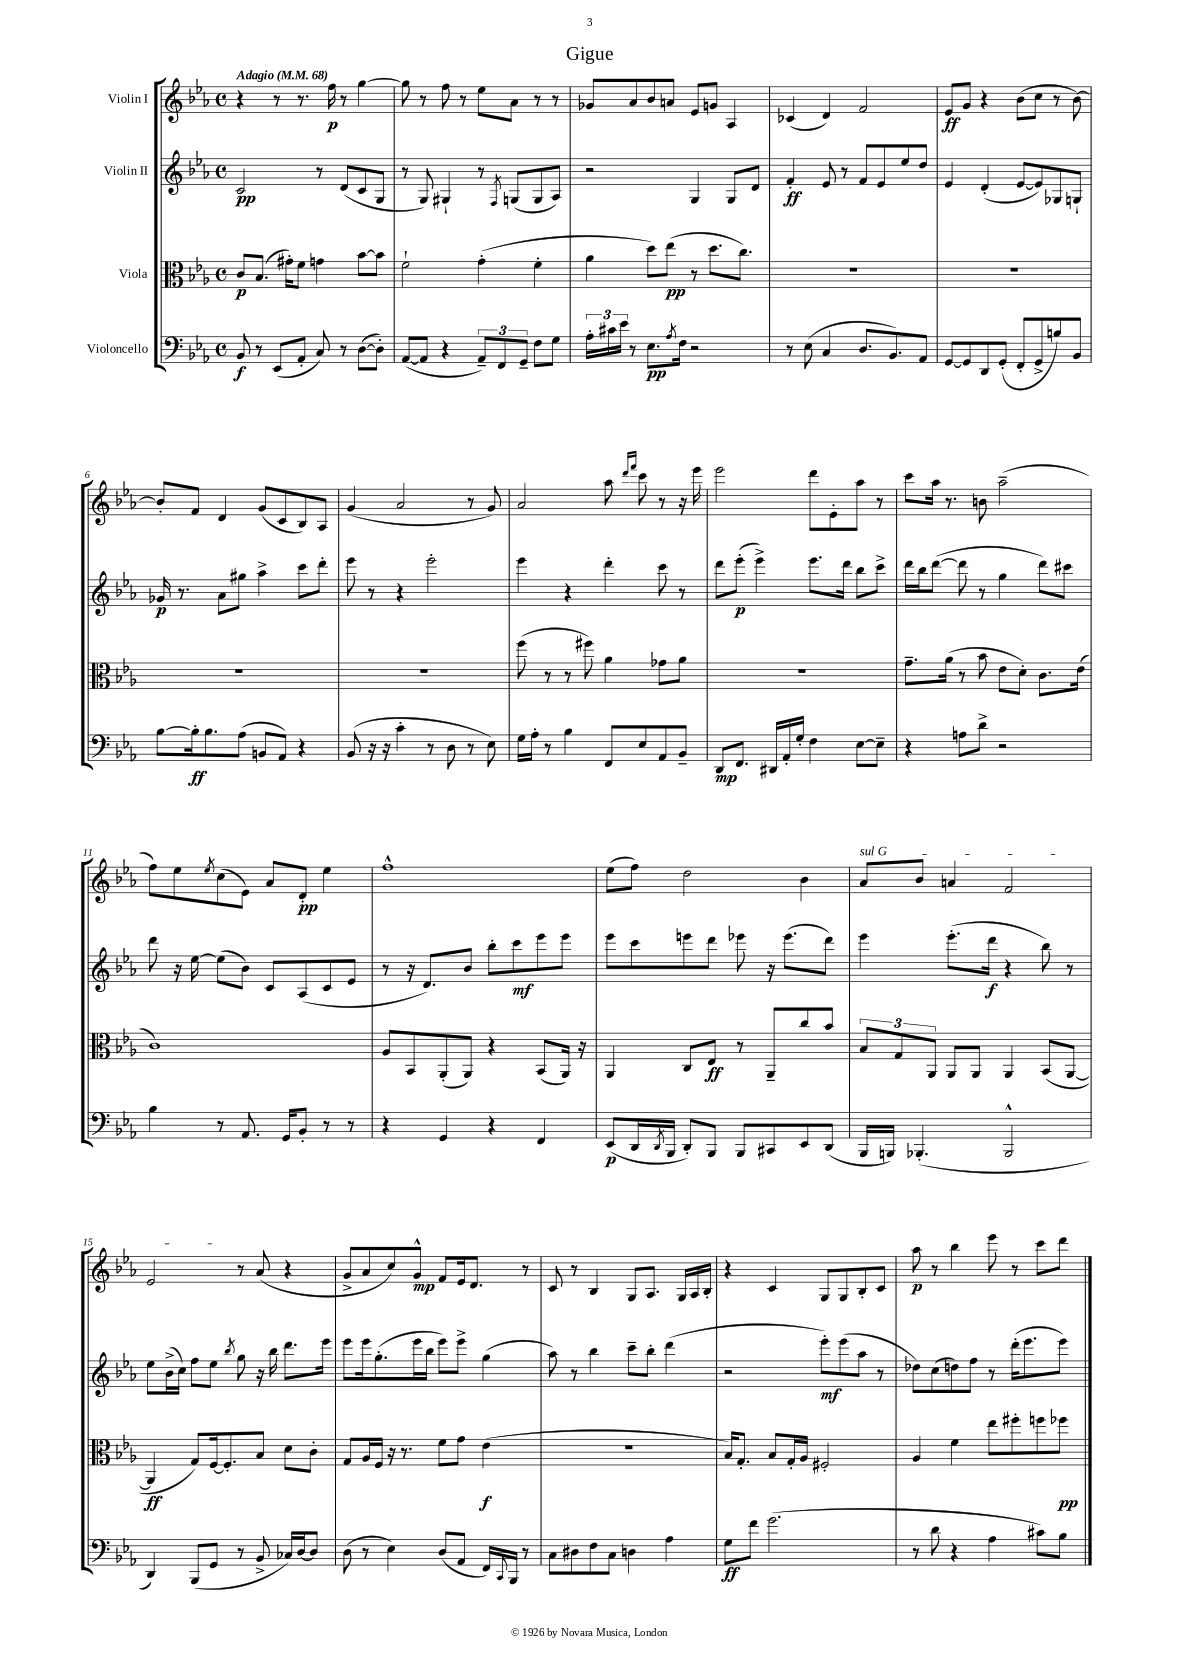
\header { title = "Gigue" }
<<
\new StaffGroup <<
\new Staff = "s0" \with { instrumentName = "Violin I" } {
    \clef treble \key ees \major \defaultTimeSignature \time 4/4 \tempo "Adagio" 4 = 68
    r4 r8 r8. f''16\p r8 g''4~ |
    g''8 r8 f''8 r8 ees''8 aes'8 r8 r8 |
    ges'8 aes'8 bes'8 a'8 ees'8 g'8 aes4 |
    ces'4( d'4) f'2 |
    ees'8\ff g'8 r4 bes'8( c''8 r8 bes'8~) |
    bes'8-. f'8 d'4 g'8( c'8 bes8) aes8 |
    g'4( aes'2 r8 g'8) |
    aes'2 aes''8 \grace { d'''16 f'''16 } c'''8 r8 r16 ees'''16 |
    ees'''2 d'''8 ees'8-. aes''8 r8 |
    c'''8 aes''16 r8. b'8 aes''2--( |
    f''8) ees''8 \acciaccatura { ees''8 } c''8( ees'8) aes'8 d'8-.\pp ees''4 |
    f''1-^ |
    ees''8( f''8) d''2 bes'4 |
    \once \override TextSpanner.bound-details.left.text = \markup { \italic "sul G" } aes'8\startTextSpan bes'8 a'4 f'2 |
    ees'2\stopTextSpan r8 aes'8( r4 |
    g'8-> aes'8 c''8) g'8-^\mp f'8 ees'16 d'8. r8 |
    c'8 r8 bes4 g8 aes8. g16 aes16 bes16-. |
    r4 c'4 g8 g8 bes8-. c'8 |
    aes''8\p r8 bes''4 ees'''8 r8 c'''8 d'''8 \bar "|." |
}
\new Staff = "s1" \with { instrumentName = "Violin II" } {
    \clef treble \key ees \major \defaultTimeSignature \time 4/4
    c'2\pp r8 d'8( c'8 g8 |
    r8 g8) gis4-! r8 \acciaccatura { f8 } g8( g8 aes8) |
    r2 g4 g8 d'8 |
    f'4-.\ff ees'8 r8 f'8 ees'8 ees''8 d''8 |
    ees'4 d'4-.( ees'8~ ees'8) ges8 g8-! |
    ges'16\p r8. aes'8 gis''8 aes''4-> c'''8 d'''8-. |
    ees'''8 r8 r4 ees'''2-. |
    ees'''4 r4 d'''4-. c'''8 r8 |
    d'''8 ees'''8-.\p( ees'''4->) ees'''8. d'''16 bes''8 c'''8-> |
    d'''16 bes''16 d'''8~( d'''8 r8 g''4 d'''8) cis'''8 |
    d'''8 r16 ees''16~ ees''8( bes'8) c'8 aes8( c'8 ees'8 |
    r8 r16 d'8.) bes'8 bes''8-. c'''8\mf ees'''8 ees'''8 |
    ees'''8 c'''8 e'''8 d'''8 ees'''8 r16 ees'''8.( d'''8) |
    ees'''4 ees'''8.-.( d'''16\f r4 bes''8) r8 |
    ees''8 bes'16->( c''16) f''8 ees''8 \acciaccatura { bes''8 } g''8 r16 bes''16 d'''8. ees'''16 |
    ees'''8 ees'''16 g''8.-.( ees'''16 bes''16 ees'''8) ees'''8-> g''4( |
    aes''8) r8 bes''4 c'''8-- bes''8-. d'''4( |
    r2 ees'''8-.\mf) ees'''8( aes''8 r8 |
    des''8) c''8( d''8) f''8 r8 d'''16-.( ees'''8. ees'''8) \bar "|." |
}
\new Staff = "s2" \with { instrumentName = "Viola" } {
    \clef alto \key ees \major \defaultTimeSignature \time 4/4
    c'8\p bes8.( gis'16-.) f'8 g'4 bes'8~ bes'8 |
    f'2-! g'4-.( f'4-. |
    aes'4 d''8) ees''8\pp( r8 d''8. c''8.) |
    R1 |
    R1 |
    R1 |
    R1 |
    f''8( r8 r8 fis''8) aes'4 ges'8 aes'8 |
    R1 |
    g'8.-- aes'16( r8 bes'8 ees'8 d'8-.) c'8. ees'16( |
    c'1) |
    aes8 bes,8 aes,8-.( aes,8) r4 bes,8( aes,16) r16 |
    aes,4 c8 ees8\ff r8 aes,8-- c''8 bes'8 |
    \tuplet 3/2 { bes8 g8 aes,8 } aes,8 aes,8 aes,4 bes,8( aes,8~ |
    aes,4\ff g8) f16~ f8.-. bes8 d'8 c'8-. |
    g8 aes16 f16 r16 r8. f'8 g'8 ees'4\f( |
    R1 |
    bes16) g8.-. bes8 g16-. aes16 fis2-. |
    aes4 f'4 ees''8 fis''8-. f''8 fes''8\pp \bar "|." |
}
\new Staff = "s3" \with { instrumentName = "Violoncello" } {
    \clef bass \key ees \major \defaultTimeSignature \time 4/4
    bes,8\f r8 ees,8( aes,8-. c8) r8 d8~( d8-.) |
    aes,8~( aes,8 r4 \tuplet 3/2 { aes,8--) f,8 g,8-- } f8 g8 |
    \tuplet 3/2 { aes16-. cis'16 ees'16 } r8 ees8.\pp \acciaccatura { aes8 } f16 r2 |
    r8 ees8( c4 d8. bes,8.) aes,8 |
    g,8~ g,8 d,8 g,8-.( f,8-. g,8-> b8) bes,8 |
    bes8~ bes16-.\ff bes8. aes8( b,8 aes,8) r4 |
    bes,8( r16 r16 c'4-. r8 d8 r8 ees8) |
    g16 aes16-. r8 bes4 f,8 ees8 aes,8 bes,8-- |
    d,8\mp f,8. dis,16 aes,16-. g16-. f4 ees8~ ees8-- |
    r4 a8 d'8-> r2 |
    bes4 r8 aes,8. g,16 bes,8-. r8 r8 |
    r4 g,4 r4 f,4 |
    ees,8\p( d,16 \acciaccatura { d,8 } bes,,16 d,8-.) bes,,8 bes,,8 cis,8 ees,8 d,8( |
    bes,,16 b,,16) bes,,4.-.( bes,,2-^ |
    d,4) bes,,8( g,8 r8 bes,8-> ces16) d16~ d8 |
    d8( r8 ees4) d8( aes,8 f,16) \appoggiatura { c,8 } bes,,16 r8 |
    c8 dis8 f8 c8 d4 aes4 |
    g8\ff f'8 g'2.( |
    r8 d'8 r4 aes4 cis'8) bes8 \bar "|." |
}
>>
>>
